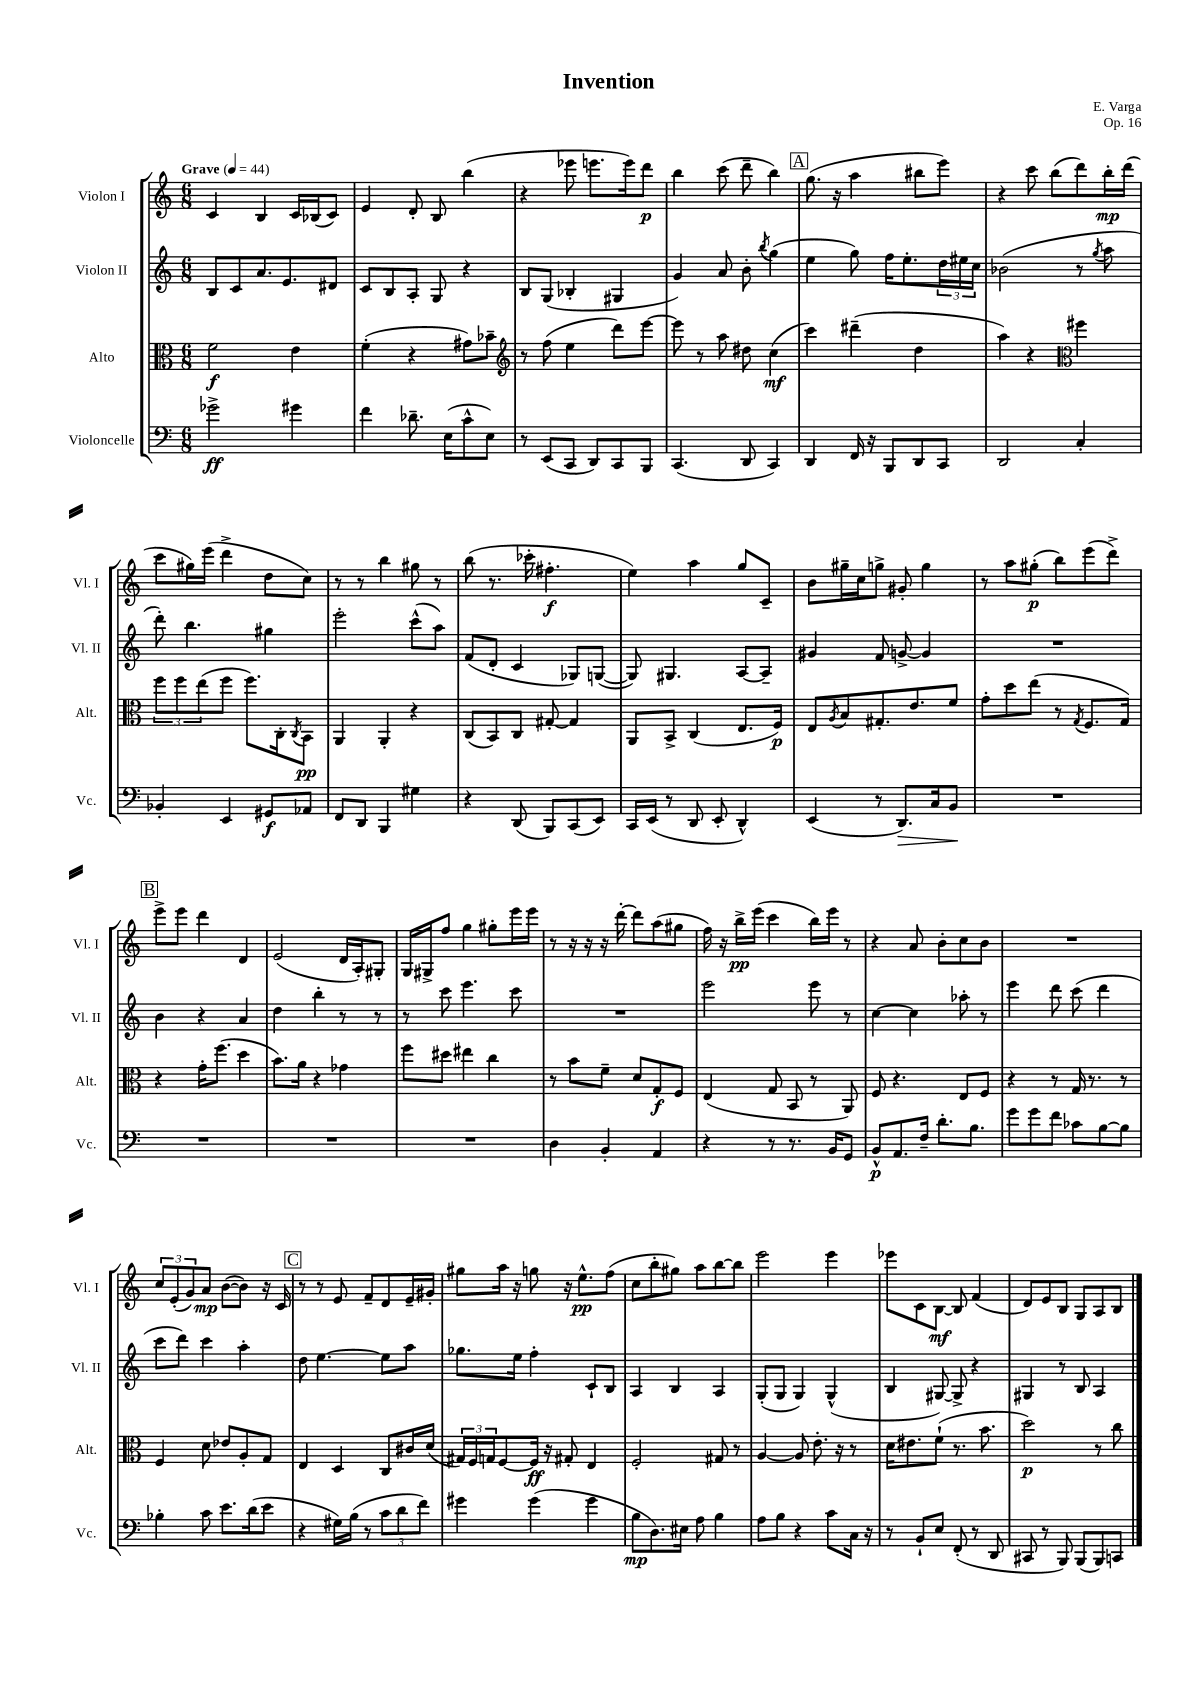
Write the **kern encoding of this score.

**kern	**kern	**kern	**kern
*staff4	*staff3	*staff2	*staff1
*clefF4	*clefC3	*clefG2	*clefG2
*k[]	*k[]	*k[]	*k[]
*M6/8	*M6/8	*M6/8	*M6/8
*MM44	*MM44	*MM44	*MM44
2g-^	2f	8B	4c
.	.	8c	.
.	.	8.a	4B
.	.	8.e	.
4g#	4e	.	16c
.	.	.	(16B-
.	.	8d#	8c)
=	=	=	=
4f	(4f'	8c	4e
.	.	8B	.
8.d-~	4r	8A'	8d'
.	.	8G	8B
(16E	.	.	.
8c^^	8g#)	4r	(4bb
8E)	8b-~	.	.
=	=	=	=
*	*clefG2	*	*
8r	8r	8B	4r
(8EE	(8ff	(8G	.
8CC	4ee	4B-'	8eee-
8DD)	.	.	8.eee
8CC	8ddd)	4G#	.
.	.	.	16eee)
8BBB	[8eee	.	8ddd
=	=	=	=
(4.CC	8eee]	4g)	4bb
.	8r	.	.
.	8aa	8a	(8ccc
8DD	8dd#	8b'	8ddd~
.	.	8qbb	.
4CC)	(4cc	(4gg	4bb)
=	=	=	=
4DD	4ccc)	4ee	(8.gg
.	.	.	16r
16FF	(4ddd#~	8gg)	4aa
16r	.	.	.
8BBB	.	16ff	.
.	.	8.ee'	.
8DD	4dd	.	8bb#
8CC	.	24dd	8eee)
.	.	24ee#	.
.	.	24cc	.
=	=	=	=
2DD	4aa)	(2b-	4r
.	4r	.	8ccc
.	.	.	(8bb
*	*clefC3	*	*
4C'	4ff#	8r	8ddd)
.	.	8qgg	.
.	.	8aa	16bb'
.	.	.	(16ddd
=	=	=	=
4BB-'	12ff	8ddd')	8ccc
.	12ff	.	.
.	.	4.bb	16gg#)
.	(12ee	.	.
.	.	.	(16eee
4EE	8ff	.	4ddd^
.	8.ff)	.	.
8GG#	.	4gg#	8dd
.	16C'	.	.
.	8qC	.	.
8AA-	8BB	.	8cc)
=	=	=	=
8FF	4AA	2eee'	8r
8DD	.	.	8r
4BBB	4AA'	.	4bb
4G#	4r	(8ccc^^	8gg#
.	.	8aa)	8r
=	=	=	=
4r	(8C	(8f	(8bb
.	8BB)	8d'	8.r
(8DD	8C	4c	.
.	.	.	16ccc-'
8BBB)	[8G#'	.	4.ff#'
(8CC	4G#]	8G-)	.
8EE)	.	([8G	.
=	=	=	=
16CC	8AA	8G])	4ee)
(16EE	.	.	.
8r	8BB^	4.G#	.
8DD	(4C	.	4aa
8EE'	.	.	.
4DD^^)	8.E	[8A	8gg
.	.	8A~]	8c~
.	16F)	.	.
=	=	=	=
(4EE	8E	4g#	8b
.	8qA	.	.
.	8B	.	16gg#~
.	.	.	16cc
8r	8.G#'	8f	8gg^
8.DD)	.	[8g^	8g#'
.	8.e	.	.
.	.	4g]	4gg
16C	.	.	.
8BB	8f	.	.
=	=	=	=
2.r	8g'	2.r	8r
.	8dd	.	8aa
.	(8ee	.	(8gg#'
.	8r	.	8bb)
.	8qG	.	.
.	8.F	.	(8eee
.	.	.	8ddd^)
.	16G)	.	.
=	=	=	=
2.r	4r	4b	8eee^
.	.	.	8eee
.	16g'	4r	4ddd
.	(8.ff	.	.
.	4dd	4a	4d
=	=	=	=
2.r	8.b)	4dd	(2e
.	16a	.	.
.	4r	4bb'	.
.	4g-	8r	16d
.	.	.	16A')
.	.	8r	8G#'
=	=	=	=
2.r	8ff	8r	16G
.	.	.	16G#^
.	8dd#	8ccc	8ff
.	4ee#	4.eee	4gg
.	4cc	.	8gg#'
.	.	8ccc	16eee
.	.	.	16eee
=	=	=	=
4D	8r	2.r	8r
.	8b	.	16r
.	.	.	16r
4BB'	8f~	.	16r
.	.	.	[16ddd'
.	8d	.	8ddd]
4AA	8G'	.	(8aa
.	8F	.	8gg#
=	=	=	=
4r	(4E	2eee	16ff)
.	.	.	16r
.	.	.	16bb^
.	.	.	(16eee
8r	8G	.	4ccc
8.r	8BB	.	.
.	8r	8eee	16bb)
16BB	.	.	16eee
8GG	8AA)	8r	8r
=	=	=	=
8BB^^	8F	[4cc	4r
8.AA	4.r	.	.
.	.	4cc]	8a
16F~	.	.	.
8.d'	.	.	8b'
.	8E	8aa-'	8cc
8.B	.	.	.
.	8F	8r	8b
=	=	=	=
8g	4r	4eee	2.r
8g	.	.	.
8f	8r	8ddd	.
8c-	16G	(8ccc	.
.	8.r	.	.
[8B	.	4ddd	.
8B]	8r	.	.
=	=	=	=
4B-'	4F	8ccc	12cc
.	.	.	(12e'
.	.	8ddd)	.
.	.	.	12g)
8c	8d	4ccc	8a
8.e	8e-	.	([8b
.	8A'	4aa'	8b])
(16d	.	.	.
8e	8G	.	16r
.	.	.	16c
=	=	=	=
4r	4E	8dd	8r
.	.	[4.ee	8r
16G#)	4D	.	8e
(16B	.	.	.
8r	.	.	8f~
12c	8C	8ee]	8d
12d	.	.	.
.	16c#	8aa	16e~
12f)	.	.	.
.	(16d	.	16g#'
=	=	=	=
4g#	24G#)	8.gg-	8gg#
.	24F	.	.
.	24G	.	.
.	[8F	.	16aa
.	.	16ee	16r
(4g#	16F]	4ff'	8gg
.	16r	.	.
.	8G#'	.	16r
.	.	.	8.ee^^
4g#	4E	8c`	.
.	.	8B	(8ff
=	=	=	=
8B	2F'	4A	8cc
8.D)	.	.	8bb'
.	.	4B	8gg#)
16E#	.	.	.
8A	.	.	8aa
4B	8G#	4A	[8bb
.	8r	.	8bb]
=	=	=	=
8A	[4A	(8G'	2eee
8B	.	8G	.
4r	8A]	4G)	.
.	8.e'	.	.
8c	.	(4G^^	4eee
.	16r	.	.
16C	8r	.	.
16r	.	.	.
=	=	=	=
8r	16d	4B	8eee-
.	8.e#	.	.
8BB`	.	.	8c
8E	(8f`	[8G#)	[8B
(8FF'	8.r	8G#^]	8B]
8r	.	4r	(4f
.	8.b	.	.
8DD	.	.	.
=	=	=	=
8CC#	2dd)	4G#	8d)
8r	.	.	8e
8BBB)	.	8r	8B
(8BBB	.	8B	8G
8BBB)	8r	4A	8A
8CC	8cc	.	8B
==	==	==	==
*-	*-	*-	*-
